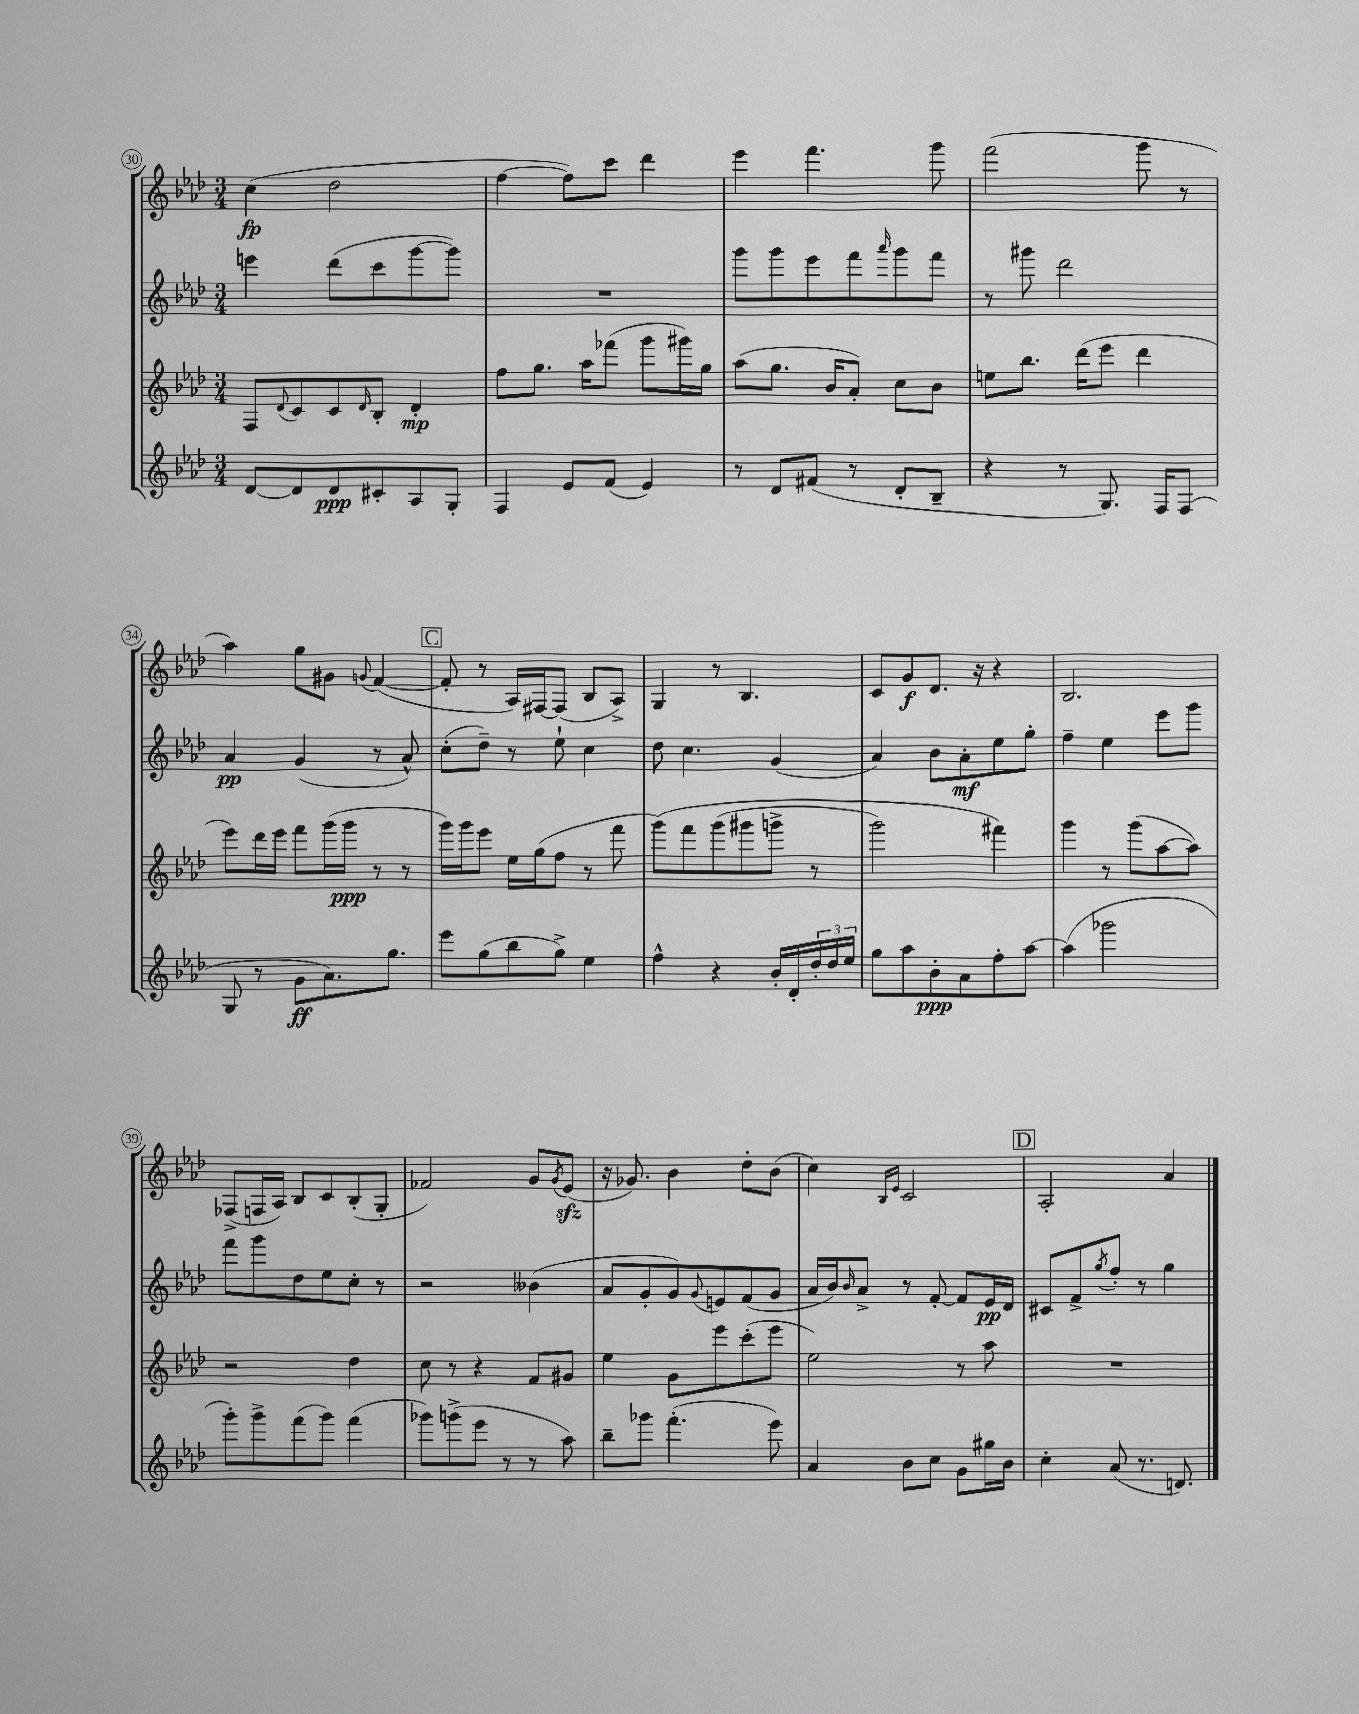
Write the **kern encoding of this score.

**kern	**kern	**kern	**kern
*staff4	*staff3	*staff2	*staff1
*clefG2	*clefG2	*clefG2	*clefG2
*k[b-e-a-d-]	*k[b-e-a-d-]	*k[b-e-a-d-]	*k[b-e-a-d-]
*M3/4	*M3/4	*M3/4	*M3/4
[8d-	8F	4eee	(4cc
.	8qqd-	.	.
8d-]	8c	.	.
8d-	8c	(8ddd-	2dd-
.	16qqd-	.	.
8c#'	8B-'	8ccc	.
8A-	4d-'	[8ggg	.
8G'	.	8ggg])	.
=	=	=	=
4F	8ff	2.r	[4ff
.	8.gg	.	.
8e-	.	.	8ff])
.	16aa-	.	.
(8f	(8fff-	.	8ccc
4e-)	8ggg	.	4ddd-
.	16ggg#)	.	.
.	16gg	.	.
=	=	=	=
8r	(8aa-	8ggg	4eee-
8d-	8.gg	8ggg	.
(8f#	.	8eee-	4.fff
.	16b-	.	.
8r	8a-')	8fff	.
.	.	16qqaaa-	.
8d-'	8cc	8ggg	.
8B-~	8b-	8fff	8ggg
=	=	=	=
4r	8ee	8r	(2fff
.	8.bb-	8ggg#	.
8r	.	2ddd-	.
.	(16ddd-	.	.
8.G)	8eee-	.	.
.	4ddd-	.	8ggg
16F	.	.	.
(8F	.	.	8r
=	=	=	=
8G	8eee-)	4a-	4aa-)
8r	16ddd-	.	.
.	16eee-	.	.
8g	8fff	(4g	8gg
8.a-)	(16ggg	.	8g#
.	16ggg	.	.
.	.	.	8qqg
.	8r	8r	([4f
8.gg	.	.	.
.	8r	8a-^^)	.
=	=	=	=
8eee-	16ggg)	(8cc'	8f']
.	16ggg	.	.
(8gg	8eee-	8dd-~)	8r
8bb-	16ee-	8r	16A-)
.	(16gg	.	[16F#
8gg^)	8ff	8ee-`	(8F#]
4ee-	8r	4cc	8B-
.	8fff	.	8A-^)
=	=	=	=
4ff^^	&(8ggg)	8dd-	4G
.	8fff	4.cc	.
4r	(8ggg	.	8r
.	8ggg#	.	4.B-
16b-'	8ggg^	(4g	.
16d-'	.	.	.
24dd-'	8r	.	.
24dd-	.	.	.
24ee-	.	.	.
=	=	=	=
8gg	2ggg)	4a-)	8c
8aa-	.	.	8g
8b-'	.	8b-	8.d-
8a-	.	8a-'	.
.	.	.	16r
8ff'	4fff#&)	8ee-	4r
[8aa-	.	8gg'	.
=	=	=	=
(4aa-]	4ggg	4ff~	2.B-
2ggg-	8r	4ee-	.
.	(8ggg	.	.
.	[8aa-	8eee-	.
.	8aa-])	8ggg	.
=	=	=	=
8ggg')	2r	8fff	(8F-^
8ggg^	.	8ggg	16F
.	.	.	16A-)
(8fff	.	8dd-	8B-
8ggg)	.	8ee-	8c
(4fff	4dd-	8cc'	(8B-'
.	.	8r	8G'
=	=	=	=
8ggg-)	8cc	2r	2f-)
(8ggg^	8r	.	.
8eee-	4r	.	.
8r	.	.	.
8r	8f	(4b--	8g
.	.	.	8qg
8aa-)	8g#	.	(8e-
=	=	=	=
8bb-~	4ee-	8a-	16r
.	.	.	8.g-)
8ggg-	.	8g'	.
(4.fff'	8g	8g)	4b-
.	.	8qqg	.
.	8eee-	8e	.
.	(8ccc'	(8f	8dd-'
8eee-)	8eee-	8g	(8b-
=	=	=	=
4a-	2ee-)	16a-	4cc)
.	.	16b-)	.
.	.	16qqb-	.
.	.	8a-^	.
.	.	.	16qqB-
.	.	.	16qqe-
8b-	.	8r	2c
8cc	.	[8f'	.
8g	8r	8f]	.
16gg#	8aa-	16e-	.
16b-	.	16d-	.
=	=	=	=
4cc'	2.r	8c#	2A-'
.	.	8f^	.
.	.	8qgg	.
(8a-	.	8ff'	.
8.r	.	8r	.
.	.	4gg	4a-
8.d)	.	.	.
==	==	==	==
*-	*-	*-	*-
